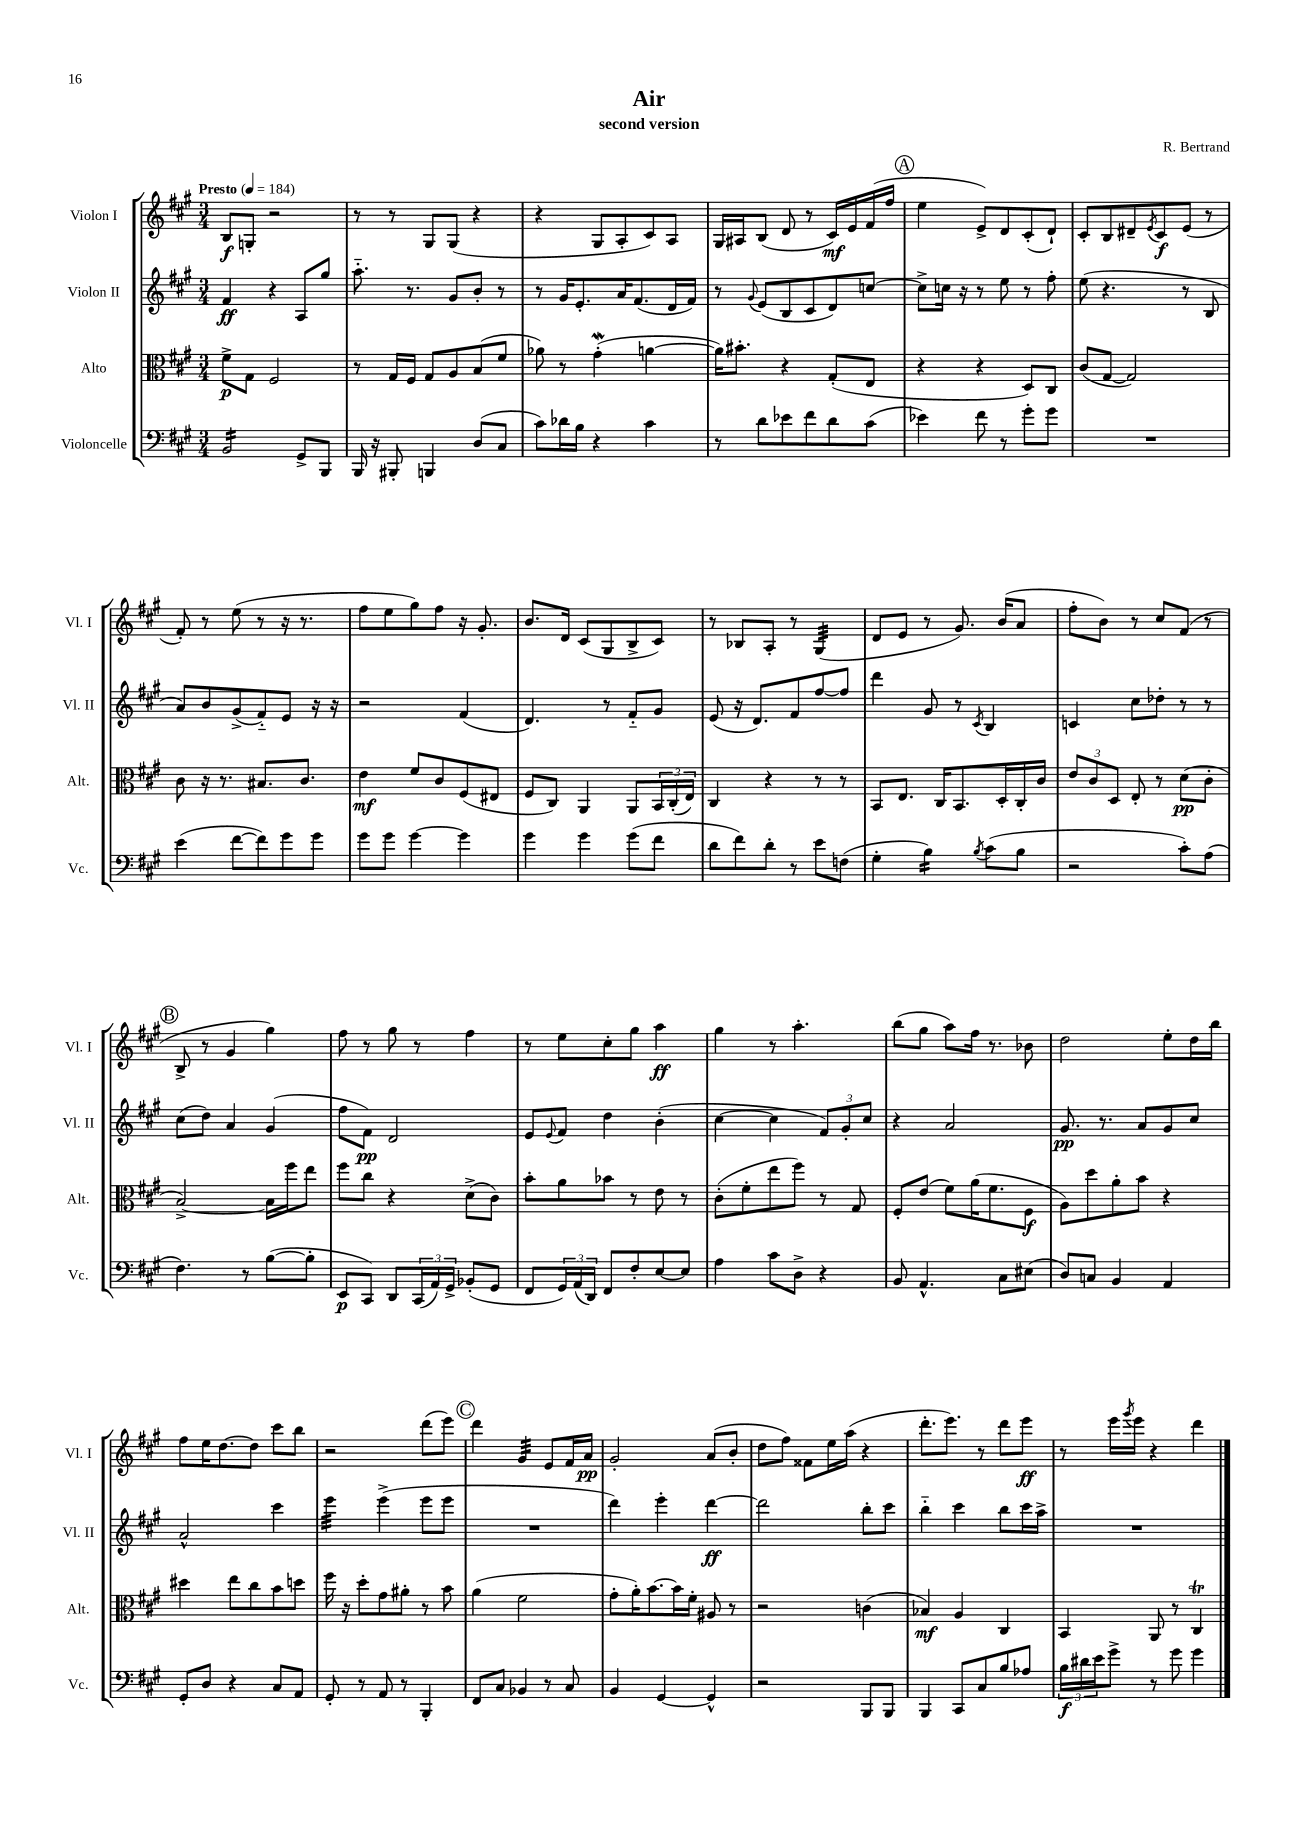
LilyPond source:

\header { title = "Air" composer = "R. Bertrand" subtitle = "second version" }
<<
\new StaffGroup <<
\new Staff = "s0" \with { instrumentName = "Violon I" shortInstrumentName = "Vl. I" } {
    \clef treble \key a \major \numericTimeSignature \time 3/4 \tempo "Presto" 4 = 184
    b8\f g8-. r2 |
    r8 r8 gis8 gis8( r4 |
    r4 gis8 a8-. cis'8) a8 |
    gis16 ais16 b8( d'8 r8 cis'16\mf) e'16 fis'16( fis''16 |
    \mark \markup { \circle "A" } e''4 e'8->) d'8 cis'8-.( d'8-!) |
    cis'8-. b8 dis'8-- \acciaccatura { e'8 } cis'8\f e'8( r8 |
    fis'8-.) r8 e''8( r8 r16 r8. |
    fis''8 e''8 gis''8) fis''8 r16 gis'8.-. |
    b'8. d'16 cis'8( gis8 b8-> cis'8) |
    r8 bes8 a8-. r8 gis4:32( |
    d'8 e'8 r8 gis'8.) b'16( a'8 |
    fis''8-. b'8) r8 cis''8 fis'8( r8 |
    \mark \markup { \circle "B" } b8-> r8 gis'4 gis''4) |
    fis''8 r8 gis''8 r8 fis''4 |
    r8 e''8 cis''8-. gis''8 a''4\ff |
    gis''4 r8 a''4.-. |
    b''8( gis''8 a''8) fis''16 r8. bes'8 |
    d''2 e''8-. d''16 b''16 |
    fis''8 e''16 d''8.~ d''8 cis'''8 b''8 |
    r2 d'''8( e'''8) |
    \mark \markup { \circle "C" } d'''4 gis'4:32 e'8 fis'16 a'16\pp |
    gis'2-. a'8( b'8-. |
    d''8 fis''8) fisis'8 e''16 a''16( r4 |
    d'''8.-. e'''8.) r8 d'''8 e'''8\ff |
    r8 e'''16 \acciaccatura { gis'''8 } e'''16 r4 d'''4 \bar "|." |
}
\new Staff = "s1" \with { instrumentName = "Violon II" shortInstrumentName = "Vl. II" } {
    \clef treble \key a \major \numericTimeSignature \time 3/4
    fis'4\ff r4 a8 gis''8 |
    a''8.-_ r8. gis'8 b'8-. r8 |
    r8 gis'16 e'8.-. a'16 fis'8.( d'16 fis'16) |
    r8 \appoggiatura { gis'8 } e'8( b8 cis'8 d'8) c''8~ |
    \mark \markup { \circle "A" } c''8-> c''16 r16 r8 e''8 r8 fis''8-. |
    e''8( r4. r8 b8 |
    a'8) b'8 gis'8->( fis'8-_) e'8 r16 r16 |
    r2 fis'4( |
    d'4.) r8 fis'8-_ gis'8 |
    e'8( r16 d'8.) fis'8 fis''8~ fis''8 |
    d'''4 gis'8 r8 \acciaccatura { cis'8 } b4 |
    c'4 cis''8 des''8-. r8 r8 |
    \mark \markup { \circle "B" } cis''8( d''8) a'4 gis'4( |
    fis''8 fis'8\pp) d'2 |
    e'8 \appoggiatura { e'8 } fis'8 d''4 b'4-.( |
    cis''4~ cis''4 \tuplet 3/2 { fis'8) gis'8-. cis''8 } |
    r4 a'2 |
    gis'8.\pp r8. a'8 gis'8 cis''8 |
    a'2-^ cis'''4 |
    e'''4:32 e'''4->( e'''8 e'''8 |
    \mark \markup { \circle "C" } R2. |
    d'''4) e'''4-. d'''4~\ff |
    d'''2 b''8-. cis'''8 |
    b''4-_ cis'''4 b''8 cis'''16 a''16-> |
    R2. \bar "|." |
}
\new Staff = "s2" \with { instrumentName = "Alto" shortInstrumentName = "Alt." } {
    \clef alto \key a \major \numericTimeSignature \time 3/4
    fis'8->\p gis8 fis2 |
    r8 gis16 fis16 gis8 a8 b8( fis'8 |
    aes'8) r8 gis'4-.\mordent( a'4~ |
    a'16) bis'8.-. r4 gis8-.( e8 |
    \mark \markup { \circle "A" } r4 r4 d8) cis8 |
    cis'8( gis8~ gis2) |
    cis'8 r16 r8. bis8. cis'8. |
    e'4\mf fis'8 cis'8 fis8( eis8 |
    fis8 cis8) a,4 a,8 \tuplet 3/2 { b,16 cis16-.( e16) } |
    cis4 r4 r8 r8 |
    b,8 e8. cis16 b,8. d16-. cis16-. cis'16 |
    \tuplet 3/2 { e'8 cis'8 d8 } e8-. r8 d'8\pp( cis'8-. |
    \mark \markup { \circle "B" } b2~->) b16 fis''16 e''8 |
    fis''8 cis''8 r4 d'8->( cis'8) |
    b'8-. a'8 bes'8 r8 e'8 r8 |
    cis'8-.( fis'8-. e''8 fis''8) r8 gis8 |
    fis8-. e'8( fis'8) a'16( fis'8. fis8\f |
    a8) d''8 a'8-. b'8 r4 |
    dis''4 e''8 cis''8 b'8 d''8 |
    fis''16 r16 d''8-. gis'8 ais'8-. r8 b'8 |
    \mark \markup { \circle "C" } a'4( fis'2 |
    gis'8-. a'16-.) b'8.~ b'16 fis'16-. ais8 r8 |
    r2 c'4( |
    bes4\mf) a4 cis4 |
    b,4 a,8 r8 cis4\trill \bar "|." |
}
\new Staff = "s3" \with { instrumentName = "Violoncelle" shortInstrumentName = "Vc." } {
    \clef bass \key a \major \numericTimeSignature \time 3/4
    b,2:16 gis,8-> b,,8 |
    b,,16 r16 bis,,8-. b,,4 d8( cis8 |
    cis'8) des'16 b16 r4 cis'4 |
    r8 d'8 ees'8 fis'8 d'8 cis'8( |
    \mark \markup { \circle "A" } ees'4) fis'8 r8 gis'8-. gis'8 |
    R2. |
    e'4( fis'8~ fis'8) gis'8 gis'8 |
    gis'8 gis'8 gis'4~ gis'4 |
    gis'4 gis'4 gis'8( fis'8 |
    d'8 fis'8) d'8-. r8 e'8 f8( |
    gis4-. b4:16) \acciaccatura { b8 } cis'8( b8 |
    r2 cis'8-.) a8( |
    \mark \markup { \circle "B" } fis4.) r8 b8~( b8-. |
    e,8\p cis,8) d,8 \tuplet 3/2 { cis,16( a,16) gis,16-> } bes,8-.( gis,8 |
    fis,8 \tuplet 3/2 { gis,16) a,16( d,16) } fis,8 fis8-. e8~ e8 |
    a4 cis'8 d8-> r4 |
    b,8 a,4.-^ cis8 eis8( |
    d8) c8 b,4 a,4 |
    gis,8-. d8 r4 cis8 a,8 |
    gis,8-. r8 a,8 r8 b,,4-. |
    \mark \markup { \circle "C" } fis,8 cis8 bes,4 r8 cis8 |
    b,4 gis,4~ gis,4-^ |
    r2 b,,8 b,,8 |
    b,,4 cis,8 cis8 b8 aes8 |
    \tuplet 3/2 { b16\f dis'16 e'16 } gis'8-> r8 gis'8 gis'4 \bar "|." |
}
>>
>>
\layout { \context { \Score \remove "Bar_number_engraver" } }
